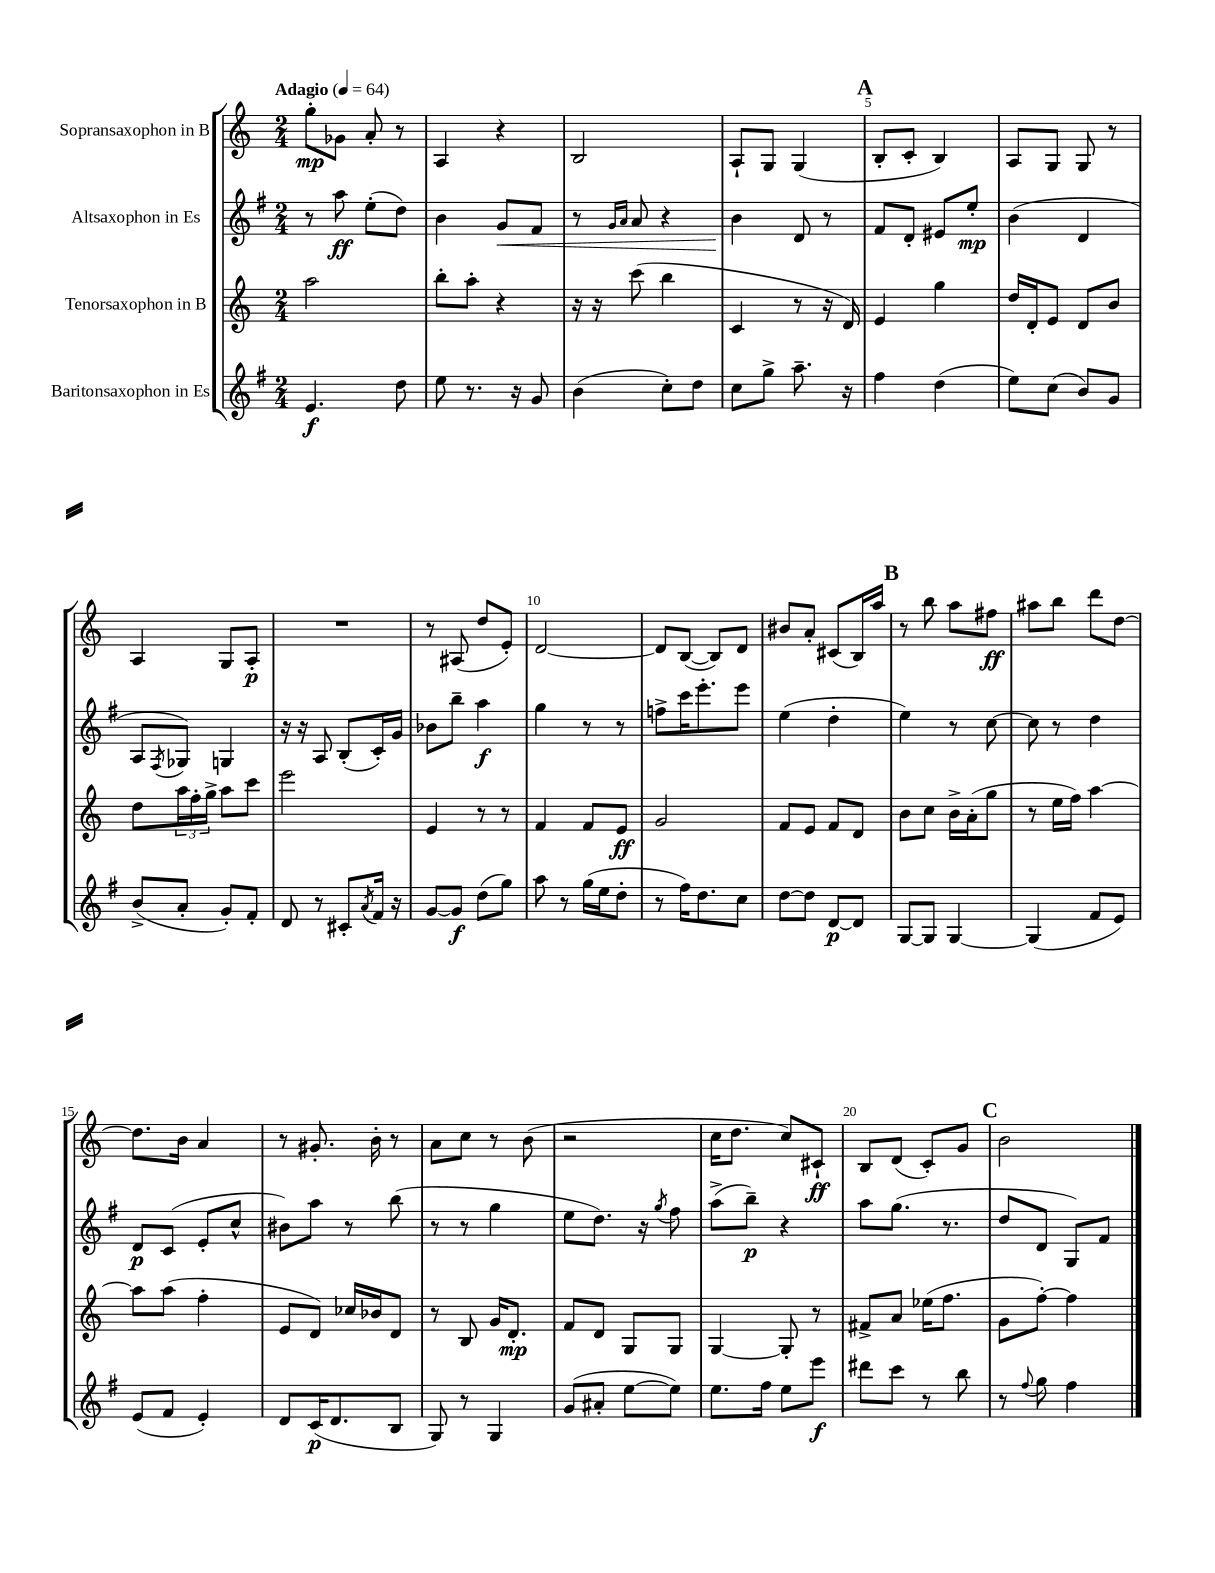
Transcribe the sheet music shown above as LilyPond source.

<<
\new StaffGroup <<
\new Staff = "s0" \with { instrumentName = "Sopransaxophon in B" } {
    \clef treble \key c \major \numericTimeSignature \time 2/4 \tempo "Adagio" 4 = 64
    g''8-.\mp ges'8 a'8-. r8 |
    a4 r4 |
    b2 |
    a8-! g8 g4( |
    \mark \markup { \bold "A" } b8-. c'8-. b4) |
    a8 g8 g8 r8 |
    a4 g8 a8-.\p |
    R2 |
    r8 ais8( d''8 e'8-.) |
    d'2~ |
    d'8 b8~( b8) d'8 |
    bis'8 a'8-. cis'8( b16) a''16 |
    \mark \markup { \bold "B" } r8 b''8 a''8 fis''8\ff |
    ais''8 b''8 d'''8 d''8~ |
    d''8. b'16 a'4 |
    r8 gis'8.-. b'16-. r8 |
    a'8 c''8 r8 b'8( |
    r2 |
    c''16 d''8. c''8) cis'8-!\ff |
    b8 d'8( c'8-.) g'8 |
    \mark \markup { \bold "C" } b'2 \bar "|." |
}
\new Staff = "s1" \with { instrumentName = "Altsaxophon in Es" } {
    \clef treble \key g \major \numericTimeSignature \time 2/4
    r8 a''8\ff e''8-.( d''8) |
    b'4 g'8\< fis'8 |
    r8 \grace { g'16 a'16 } a'8 r4 |
    b'4\! d'8 r8 |
    \mark \markup { \bold "A" } fis'8 d'8-. eis'8 e''8-.\mp |
    b'4( d'4 |
    a8 \acciaccatura { fis8 } ges8) g4 |
    r16 r16 a8 b8-.( c'16-.) g'16 |
    bes'8 b''8-- a''4\f |
    g''4 r8 r8 |
    f''8-> c'''16 e'''8.-. e'''8 |
    e''4( d''4-. |
    \mark \markup { \bold "B" } e''4) r8 c''8~ |
    c''8 r8 d''4 |
    d'8\p c'8( e'8-. c''8-^ |
    bis'8) a''8 r8 b''8( |
    r8 r8 g''4 |
    e''8 d''8.) r16 \acciaccatura { g''8 } fis''8 |
    a''8->( b''8--\p) r4 |
    a''8 g''8.( r8. |
    \mark \markup { \bold "C" } d''8 d'8 g8) fis'8 \bar "|." |
}
\new Staff = "s2" \with { instrumentName = "Tenorsaxophon in B" } {
    \clef treble \key c \major \numericTimeSignature \time 2/4
    a''2 |
    b''8-. a''8-. r4 |
    r16 r16 c'''8( b''4 |
    c'4 r8 r16 d'16) |
    \mark \markup { \bold "A" } e'4 g''4 |
    d''16 d'16-. e'8 d'8 b'8 |
    d''8 \tuplet 3/2 { a''16 f''16-. g''16-> } a''8 c'''8 |
    e'''2 |
    e'4 r8 r8 |
    f'4 f'8 e'8\ff |
    g'2 |
    f'8 e'8 f'8 d'8 |
    \mark \markup { \bold "B" } b'8 c''8 b'16-> a'16-.( g''8 |
    r8 e''16 f''16) a''4~ |
    a''8 a''8( f''4-. |
    e'8 d'8) ces''16 bes'16 d'8 |
    r8 b8 g'16 d'8.-.\mp |
    f'8 d'8 g8 g8 |
    g4~ g8-. r8 |
    fis'8-> a'8 ees''16( f''8. |
    \mark \markup { \bold "C" } g'8 f''8~-.) f''4 \bar "|." |
}
\new Staff = "s3" \with { instrumentName = "Baritonsaxophon in Es" } {
    \clef treble \key g \major \numericTimeSignature \time 2/4
    e'4.\f d''8 |
    e''8 r8. r16 g'8 |
    b'4( c''8-.) d''8 |
    c''8 g''8-> a''8.-- r16 |
    \mark \markup { \bold "A" } fis''4 d''4( |
    e''8) c''8( b'8) g'8 |
    b'8->( a'8-. g'8-.) fis'8-. |
    d'8 r8 cis'8-. \acciaccatura { a'8 } fis'16 r16 |
    g'8~ g'8\f d''8( g''8) |
    a''8 r8 g''16( e''16 d''8-. |
    r8 fis''16) d''8. c''8 |
    d''8~ d''8 d'8~\p d'8 |
    \mark \markup { \bold "B" } g8~ g8 g4~ |
    g4( fis'8 e'8) |
    e'8( fis'8 e'4-.) |
    d'8 c'16\p( d'8. b8 |
    g8) r8 g4 |
    g'8( ais'8-. e''8~ e''8) |
    e''8. fis''16 e''8 e'''8\f |
    dis'''8 c'''8 r8 b''8 |
    \mark \markup { \bold "C" } r8 \appoggiatura { fis''8 } g''8 fis''4 \bar "|." |
}
>>
>>
\layout { \context { \Score \override BarNumber.break-visibility = ##(#f #t #t) barNumberVisibility = #(every-nth-bar-number-visible 5) } }
